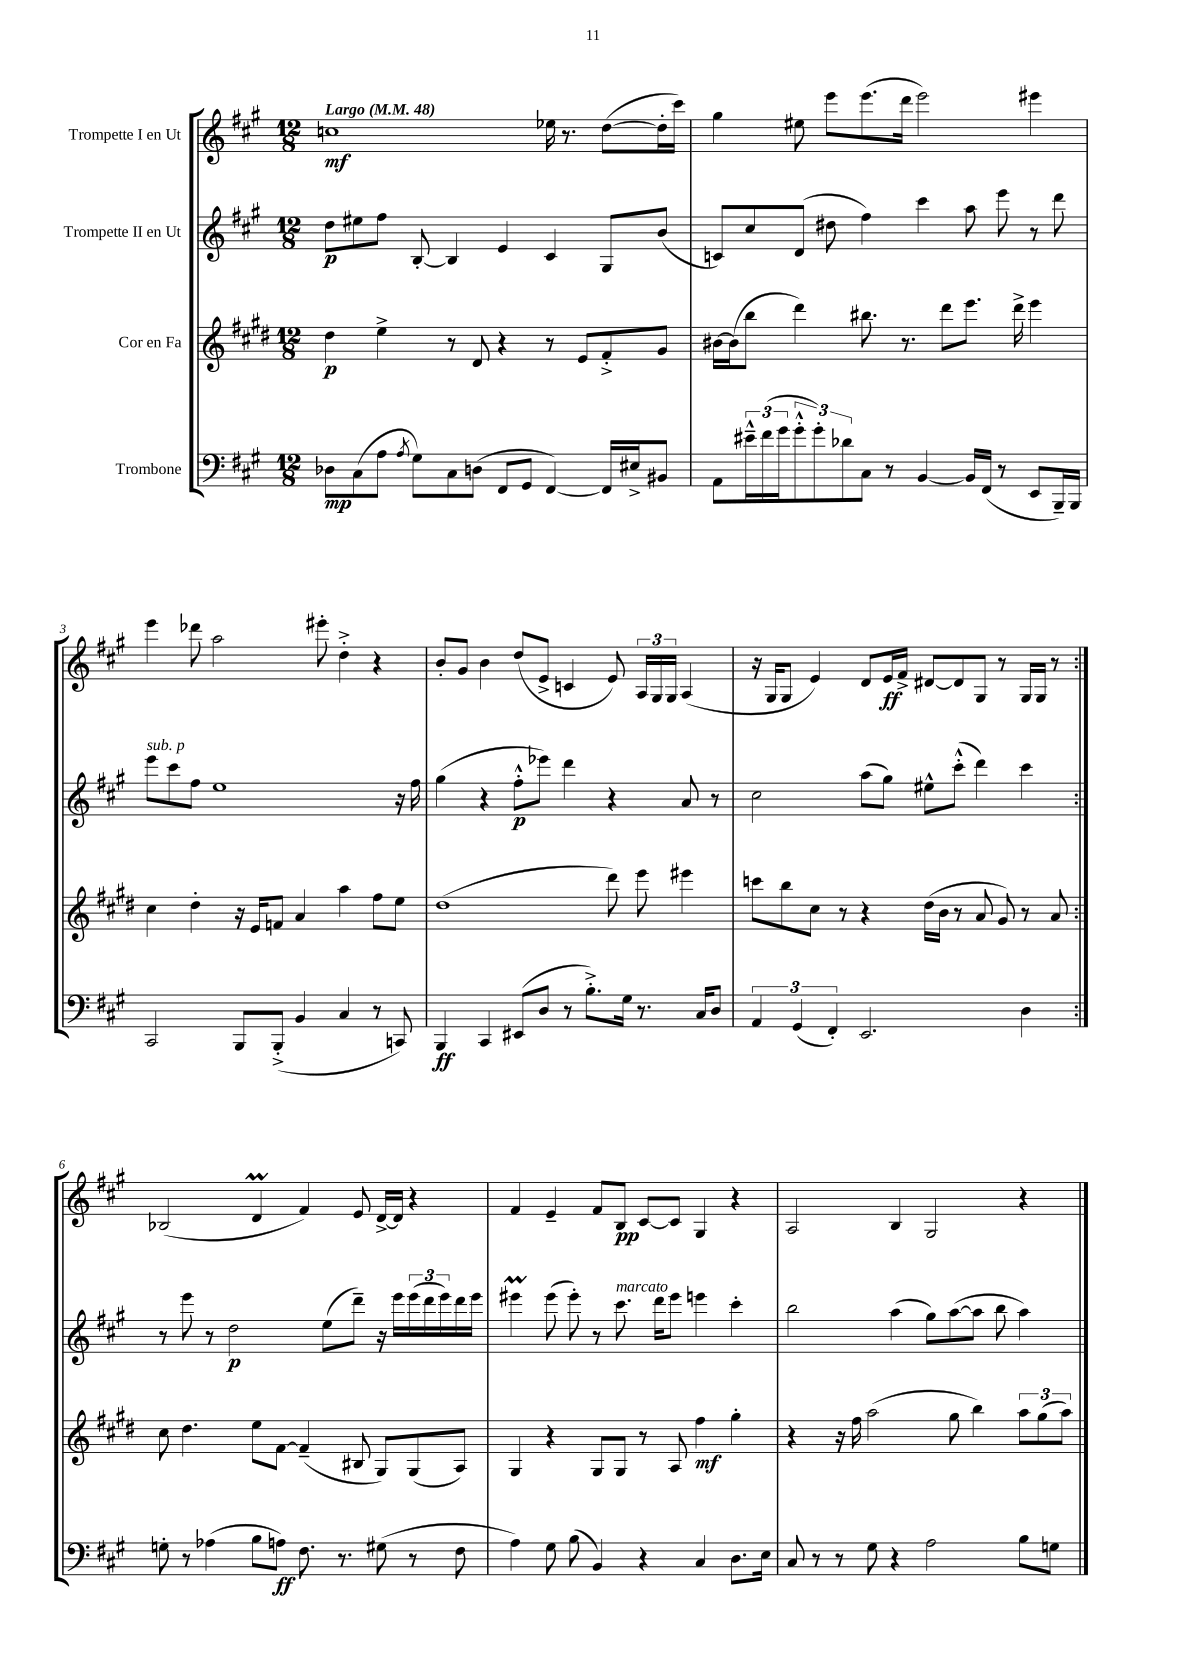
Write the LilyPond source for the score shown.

<<
\new StaffGroup <<
\new Staff = "s0" \with { instrumentName = "Trompette I en Ut" } {
    \clef treble \key a \major \numericTimeSignature \time 12/8 \tempo "Largo" 4 = 48
    \repeat volta 2 { c''1\mf ees''16 r8. d''8~( d''16-. cis'''16) |
    gis''4 eis''8 e'''8 e'''8.( d'''16 e'''2) eis'''4 |
    e'''4 des'''8 a''2 eis'''8-. d''4-.-> r4 |
    b'8-. gis'8 b'4 d''8( e'8-> c'4 e'8) \tuplet 3/2 { a16 gis16 gis16 } a4( |
    r16 gis16 gis8 e'4) d'8 e'16\ff fis'16-> dis'8~ dis'8 gis8 r8 gis16 gis16 r8 | }
    bes2( d'4\prall fis'4) e'8 d'16~-> d'16 r4 |
    fis'4 e'4-- fis'8 b8\pp cis'8~ cis'8 gis4 r4 |
    a2 b4 gis2 r4 \bar "|." |
}
\new Staff = "s1" \with { instrumentName = "Trompette II en Ut" } {
    \clef treble \key a \major \numericTimeSignature \time 12/8
    \repeat volta 2 { d''8\p eis''8 fis''8 b8~-. b4 e'4 cis'4 gis8 b'8( |
    c'8) cis''8 d'8( dis''8 fis''4) cis'''4 a''8 e'''8 r8 d'''8 |
    e'''8^\markup { \italic "sub. p" } cis'''8 fis''8 e''1 r16 fis''16 |
    gis''4( r4 fis''8-.-^\p ees'''8) d'''4 r4 a'8 r8 |
    cis''2 a''8( gis''8) eis''8-^ cis'''8-.-^( d'''4) cis'''4 | }
    r8 e'''8 r8 d''2\p e''8( d'''8--) r16 e'''16 \tuplet 3/2 { e'''16( d'''16 e'''16) } d'''16 e'''16 |
    eis'''4\prall eis'''8( eis'''8-.) r8 cis'''8.^\markup { \italic "marcato" } d'''16 eis'''8 e'''4 cis'''4-. |
    b''2 a''4( gis''8) a''8~( a''8 b''8 a''4) \bar "|." |
}
\new Staff = "s2" \with { instrumentName = "Cor en Fa" } {
    \clef treble \key e \major \numericTimeSignature \time 12/8
    \repeat volta 2 { dis''4\p e''4-> r8 dis'8 r4 r8 e'8 fis'8-.-> gis'8 |
    bis'16~ bis'16( b''8 dis'''4) bis''8. r8. dis'''8 e'''8. dis'''16-> e'''4 |
    cis''4 dis''4-. r16 e'16 f'8 a'4 a''4 fis''8 e''8 |
    dis''1( dis'''8) e'''8 eis'''4 |
    c'''8 b''8 cis''8 r8 r4 dis''16( b'16 r8 a'8 gis'8) r8 a'8 | }
    cis''8 dis''4. e''8 fis'8~ fis'4--( bis8 gis8) gis8( a8) |
    gis4 r4 gis8 gis8 r8 a8 fis''4\mf gis''4-. |
    r4 r16 fis''16 a''2( gis''8 b''4) \tuplet 3/2 { a''8 gis''8( a''8) } \bar "|." |
}
\new Staff = "s3" \with { instrumentName = "Trombone" } {
    \clef bass \key a \major \numericTimeSignature \time 12/8
    \repeat volta 2 { des8\mp cis8( a8 \acciaccatura { a8 } gis8) cis8 d8( fis,8 gis,8 fis,4~) fis,16 eis16-> bis,8 |
    a,8 \tuplet 3/2 { eis'16---^ fis'16( gis'16 } \tuplet 3/2 { gis'8-.-^ gis'8-.) des'8 } cis8 r8 b,4~ b,16 fis,16( r8 e,8 b,,16--) b,,16 |
    cis,2 b,,8 b,,8-.->( b,4 cis4 r8 c,8) |
    b,,4\ff cis,4 eis,8( d8 r8 b8.-.->) gis16 r8. cis16 d8 |
    \tuplet 3/2 { a,4 gis,4( fis,4-.) } e,2. d4 | }
    g8-. r8 aes4( b8 a8\ff) fis8. r8. gis8( r8 fis8 |
    a4) gis8 b8( b,4) r4 cis4 d8. e16 |
    cis8 r8 r8 gis8 r4 a2 b8 g8 \bar "|." |
}
>>
>>
